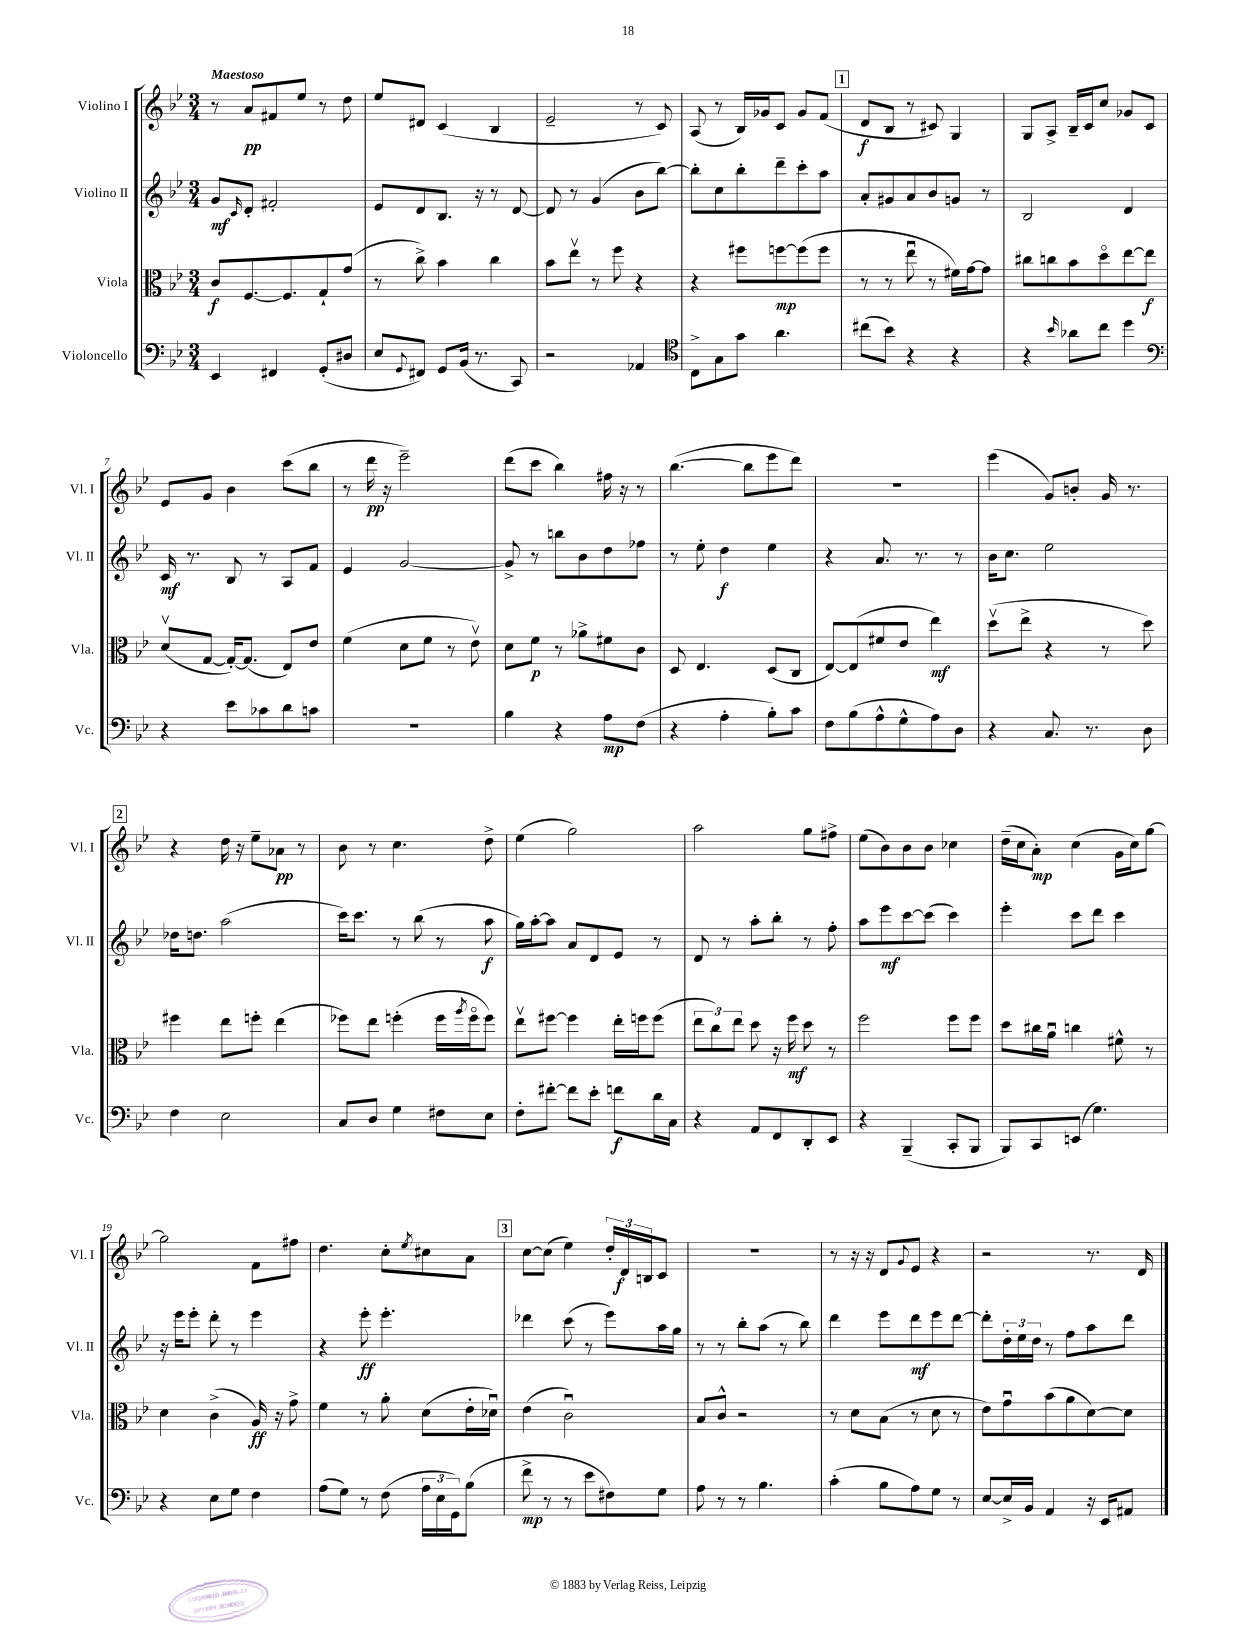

**kern	**dynam	**kern	**dynam	**kern	**dynam	**kern	**dynam
*part4	*part4	*part3	*part3	*part2	*part2	*part1	*part1
*staff4	*staff4	*staff3	*staff3	*staff2	*staff2	*staff1	*staff1
*I"Violoncello	*	*I"Viola	*	*I"Violino II	*	*I"Violino I	*
*I'Vc.	*	*I'Vla.	*	*I'Vl. II	*	*I'Vl. I	*
*clefF4	*	*clefC3	*	*clefG2	*	*clefG2	*
*k[b-e-]	*	*k[b-e-]	*	*k[b-e-]	*	*k[b-e-]	*
*M3/4	*	*M3/4	*	*M3/4	*	*M3/4	*
=1	=1	=1	=1	=1	=1	=1	=1
!	!	!	!	!	!	!LO:TX:a:B:t=Maestoso	!
4EE-/	.	8c/L	f	8g/L	mf	8r	.
.	.	.	.	16qqc/	.	.	.
.	.	[8.F/	.	8d'/J	.	8a/L	pp
4FF#X/	.	.	.	2f#X'/	.	8f#X/	.
.	.	8.F/]	.	.	.	.	.
.	.	.	.	.	.	8ee-/J	.
(8GG'/L	.	8G`/	.	.	.	8r	.
8D#X/J	.	(8g/J	.	.	.	8dd\	.
=2	=2	=2	=2	=2	=2	=2	=2
8E-/L	.	8r	.	8e-/L	.	8ee-/L	.
8qqGG/	.	.	.	.	.	.	.
8FF#X/J)	.	8cc^\)	.	8d/	.	8d#X/J	.
8GG/L	.	4b-\	.	8.B-/J	.	(4c/	.
(16BB-/Jk	.	.	.	.	.	.	.
8.r	.	.	.	16r	.	.	.
.	.	4cc\	.	8r	.	4B-/	.
8CC/)	.	.	.	[8d/	.	.	.
=3	=3	=3	=3	=3	=3	=3	=3
2r	.	8b-\L	.	8d/]	.	2e-~/	.
.	.	8ee-v\J	.	8r	.	.	.
.	.	8r	.	(4g/	.	.	.
.	.	8ff\	.	.	.	.	.
4AA-X/	.	4r	.	8b-\L	.	8r	.
.	.	.	.	[8bb-\J)	.	8c/)	.
=4	=4	=4	=4	=4	=4	=4	=4
*clefC4	*	*	*	*	*	*	*
8C^\L	.	4r	.	8bb-'\L]	.	(8A/	.
8G\	.	.	.	8cc\	.	8r	.
8g\J	.	8ff#X\L	.	8bb-'\	.	16B-/LL)	.
.	.	.	.	.	.	16g-X/J	.
4.a\	.	[8ffn\	mp	8ddd~\	.	8c/J	.
.	.	(8ff\]	.	8ccc'\	.	8g-/L	.
.	.	8ff\J	.	8aa\J	.	(8f/J	.
!!LO:REH:place=s1:t=1
=5	=5	=5	=5	=5	=5	=5	=5
(8cc#X\L	.	8r	.	8a'/L	.	8d/L	f
8b-\J)	.	8r	.	8g#X/	.	8B-/J	.
4r	.	8ee-u\	.	8a/	.	8r	.
.	.	8r	.	8b-/	.	8c#X/)	.
4r	.	16f#X\LL)	.	8gn/J	.	4G/	.
.	.	[16g\J	.	.	.	.	.
.	.	8g\J]	.	8r	.	.	.
=6	=6	=6	=6	=6	=6	=6	=6
4r	.	8cc#X\L	.	2B-/	.	8G/L	.
.	.	8ccn\	.	.	.	8A^/J	.
16qqb-/	.	.	.	.	.	.	.
8a-X\L	.	8b-\	.	.	.	16B-~/LL	.
.	.	.	.	.	.	16c/J	.
8cc\J	.	8dd\	.	.	.	8cc/J	.
4dd\	.	[8ee-\	.	4d/	.	8g-X/L	.
.	.	8ee-\J]	f	.	.	8c/J	.
!!LO:LB:g=z
=7	=7	=7	=7	=7	=7	=7	=7
*clefF4	*	*	*	*	*	*	*
4r	.	(8dv/L	.	16c/	mf	8e-/L	.
.	.	.	.	8.r	.	.	.
.	.	[8G/J	.	.	.	8g/J	.
8e-\L	.	16G'/KL_)	.	8B-/	.	4b-\	.
.	.	(8.G/J]	.	.	.	.	.
8c-X\	.	.	.	8r	.	.	.
8d\	.	8E-/L)	.	8A/L	.	(8ccc\L	.
8cn\J	.	8e-/J	.	8f/J	.	8bb-\J	.
=8	=8	=8	=8	=8	=8	=8	=8
2.r	.	(4f\	.	4e-/	.	8r	.
.	.	.	.	.	.	16ddd\	pp
.	.	.	.	.	.	16r	.
.	.	8d\L	.	[2g/	.	2eee-~\)	.
.	.	8f\J	.	.	.	.	.
.	.	8r	.	.	.	.	.
.	.	8e-v\)	.	.	.	.	.
=9	=9	=9	=9	=9	=9	=9	=9
4B-\	.	8d\L	.	8g^/]	.	(8ddd\L	.
.	.	8f\J	p	8r	.	8ccc\J	.
4r	.	8r	.	8bbn\L	.	4bb-\)	.
.	.	8a-X^\L	.	8b-\	.	.	.
8A\L	mp	8f#X\	.	8dd\	.	16ff#X\	.
.	.	.	.	.	.	16r	.
(8F\J	.	8c\J	.	8ff-X\J	.	8r	.
=10	=10	=10	=10	=10	=10	=10	=10
4r	.	8D/	.	8r	.	([4.bb-\	.
.	.	4.E-/	.	8ee-'\	.	.	.
4A'\	.	.	.	4dd\	f	.	.
.	.	.	.	.	.	8bb-\L]	.
8B-'\L)	.	(8D/L	.	4ee-\	.	8eee-\	.
8c\J	.	8C/J	.	.	.	8ddd\J)	.
=11	=11	=11	=11	=11	=11	=11	=11
8F\L	.	[8E-/L)	.	4r	.	2.r	.
(8B-\	.	(8E-/]	.	.	.	.	.
8A^^\	.	8f#X/	.	8.a/	.	.	.
8G^^\	.	8e-/J	.	.	.	.	.
.	.	.	.	8.r	.	.	.
8A\)	.	4ee-\)	mf	.	.	.	.
8D\J	.	.	.	8r	.	.	.
=12	=12	=12	=12	=12	=12	=12	=12
4r	.	(8ddv\L	.	16b-\KL	.	(4eee-\	.
.	.	.	.	8.cc\J	.	.	.
.	.	8ee-^\J	.	.	.	.	.
8.C/	.	4r	.	2ee-\	.	8g/L)	.
.	.	.	.	.	.	8bn'/J	.
8.r	.	.	.	.	.	.	.
.	.	8r	.	.	.	16g/	.
.	.	.	.	.	.	8.r	.
8D\	.	8dd\)	.	.	.	.	.
!!LO:LB:g=z
!!LO:REH:place=s1:t=2
=13	=13	=13	=13	=13	=13	=13	=13
4F\	.	4ff#X\	.	16dd-X\KL	.	4r	.
.	.	.	.	8.ddn\J	.	.	.
2E-\	.	8ee-\L	.	(2aa\	.	16dd\	.
.	.	.	.	.	.	16r	.
.	.	8ffn'\J	.	.	.	8ee-~\L	.
.	.	(4ee-\	.	.	.	8a-X\J	pp
.	.	.	.	.	.	8r	.
=14	=14	=14	=14	=14	=14	=14	=14
8C/L	.	8ff-X\L)	.	16ccc\KL)	.	8b-\	.
.	.	.	.	8.ccc\J	.	.	.
8D/J	.	8ee-\J	.	.	.	8r	.
4G\	.	(4ffn'\	.	8r	.	4.cc\	.
.	.	.	.	(8bb-\	.	.	.
8F#X\L	.	16ff\LL	.	8r	.	.	.
.	.	8qaa/	.	.	.	.	.
.	.	16ff\J	.	.	.	.	.
8E-\J	.	8ff\J)	.	8aa\	f	8dd^\	.
=15	=15	=15	=15	=15	=15	=15	=15
8F'\L	.	8ee-v\L	.	16gg\LL)	.	(4ee-\	.
.	.	.	.	[16aa'\J	.	.	.
[8f#X'\J	.	[8ff#X\J	.	8aa\J]	.	.	.
8f#\L]	.	4ff#\]	.	8a/L	.	2gg\)	.
8e-'\J	.	.	.	8d/	.	.	.
8fn\L	f	16ee-'\LL	.	8e-/J	.	.	.
.	.	16ffn\J	.	.	.	.	.
16d\L	.	(8ff\J	.	8r	.	.	.
16C\JJ	.	.	.	.	.	.	.
=16	=16	=16	=16	=16	=16	=16	=16
4r	.	12ee-\L	.	8d/	.	2aa\	.
.	.	12cc\)	.	.	.	.	.
.	.	.	.	8r	.	.	.
.	.	12ee-\J	.	.	.	.	.
8AA/L	.	8dd\	.	8aa'\L	.	.	.
8FF/	.	16r	.	8bb-'\J	.	.	.
.	.	16ff\	mf	.	.	.	.
8DD'/	.	8dd\	.	8r	.	8gg\L	.
8EE-/J	.	8r	.	8ff'\	.	8ff#X^\J	.
=17	=17	=17	=17	=17	=17	=17	=17
4r	.	2ff\	.	8aa\L	.	(8ee-\L	.
.	.	.	.	8eee-\	mf	8b-\)	.
(4BBB-~/	.	.	.	[8ccc\	.	8b-\	.
.	.	.	.	(8ccc\J]	.	8b-\J	.
8CC'/L	.	8ff\L	.	4ccc\)	.	4cc-X\	.
8BBB-/J	.	8ff\J	.	.	.	.	.
=18	=18	=18	=18	=18	=18	=18	=18
8BBB-/L)	.	8dd\L	.	4eee-'\	.	(16dd~\LL	.
.	.	.	.	.	.	16cc\J	.
8CC/	.	16cc#X\L	.	.	.	8a'\J)	mp
.	.	16au\JJ	.	.	.	.	.
(8EEn/J	.	4ccn\	.	8ccc\L	.	(4cc\	.
4.G\)	.	.	.	8ddd\J	.	.	.
.	.	8f#X^^\	.	4ccc\	.	16g\LL	.
.	.	.	.	.	.	16cc\J)	.
.	.	8r	.	.	.	[8gg\J	.
!!LO:LB:g=z
=19	=19	=19	=19	=19	=19	=19	=19
4r	.	4d\	.	16r	.	2gg\]	.
.	.	.	.	16eee-\KL	.	.	.
.	.	.	.	8eee-'\J	.	.	.
8E-\L	.	(4c^\	.	8ddd'\	.	.	.
8G\J	.	.	.	8r	.	.	.
4F\	.	16A/)	ff	4eee-\	.	8f\L	.
.	.	16r	.	.	.	.	.
.	.	8g^\	.	.	.	8ff#X\J	.
=20	=20	=20	=20	=20	=20	=20	=20
(8A\L	.	4f\	.	4r	.	4.dd\	.
8G\J)	.	.	.	.	.	.	.
8r	.	8r	.	8eee-'\	ff	.	.
(8F\	.	8a'\	.	4.eee-'\	.	8cc'\L	.
.	.	.	.	.	.	8qee-/	.
24A\LL	.	(8d\L	.	.	.	8cc#X\	.
24E-\	.	.	.	.	.	.	.
24GG\J)	.	.	.	.	.	.	.
(8B-\J	.	16e-'\L	.	.	.	8a\J	.
.	.	16d-Xu\JJ)	.	.	.	.	.
!!LO:REH:place=s1:t=3
=21	=21	=21	=21	=21	=21	=21	=21
8f^\	mp	(4e-\	.	4ddd-X\	.	[8cc\L	.
8r	.	.	.	.	.	(8cc\J]	.
8r	.	2cu\)	.	(8ccc\	.	4ee-\)	.
8e-\L	.	.	.	8r	.	.	.
8F#X\)	.	.	.	8eee-\L)	.	24dd'/LL	.
.	.	.	.	.	.	24d/	f
.	.	.	.	.	.	24Bn/J	.
8G\J	.	.	.	16aa\L	.	8c/J	.
.	.	.	.	16gg\JJ	.	.	.
=22	=22	=22	=22	=22	=22	=22	=22
8A\	.	8B-/L	.	8r	.	2.r	.
8r	.	8c^^/J	.	8r	.	.	.
8r	.	2r	.	8bb-'\L	.	.	.
4.B-\	.	.	.	(8aa\J	.	.	.
.	.	.	.	8r	.	.	.
.	.	.	.	8bb-\)	.	.	.
=23	=23	=23	=23	=23	=23	=23	=23
(4c'\	.	8r	.	4ddd\	.	8r	.
.	.	8d\L	.	.	.	16r	.
.	.	.	.	.	.	16r	.
8B-\L	.	(8B-\J	.	8eee-\L	.	8d/L	.
.	.	.	.	.	.	8qqg/	.
8A\)	.	8r	.	8ddd\	mf	8e-/J	.
8G\J	.	8d\	.	8eee-\	.	4r	.
8r	.	8r	.	[8ddd\J	.	.	.
=24	=24	=24	=24	=24	=24	=24	=24
[8E-/L	.	8e-\L)	.	8ddd'\L]	.	2r	.
16E-^/L]	.	8gu\	.	24dd'\L	.	.	.
.	.	.	.	24ee-\	.	.	.
16BB-/JJ	.	.	.	.	.	.	.
.	.	.	.	24dd\JJ	.	.	.
4AA/	.	(8b-\	.	8r	.	.	.
.	.	8a\	.	8ff\L	.	.	.
16r	.	[8d\)	.	8aa\	.	8.r	.
16EE-/KL	.	.	.	.	.	.	.
8AA#X/J	.	8d\J]	.	8ddd\J	.	.	.
.	.	.	.	.	.	16d/	.
==	==	==	==	==	==	==	==
*-	*-	*-	*-	*-	*-	*-	*-
